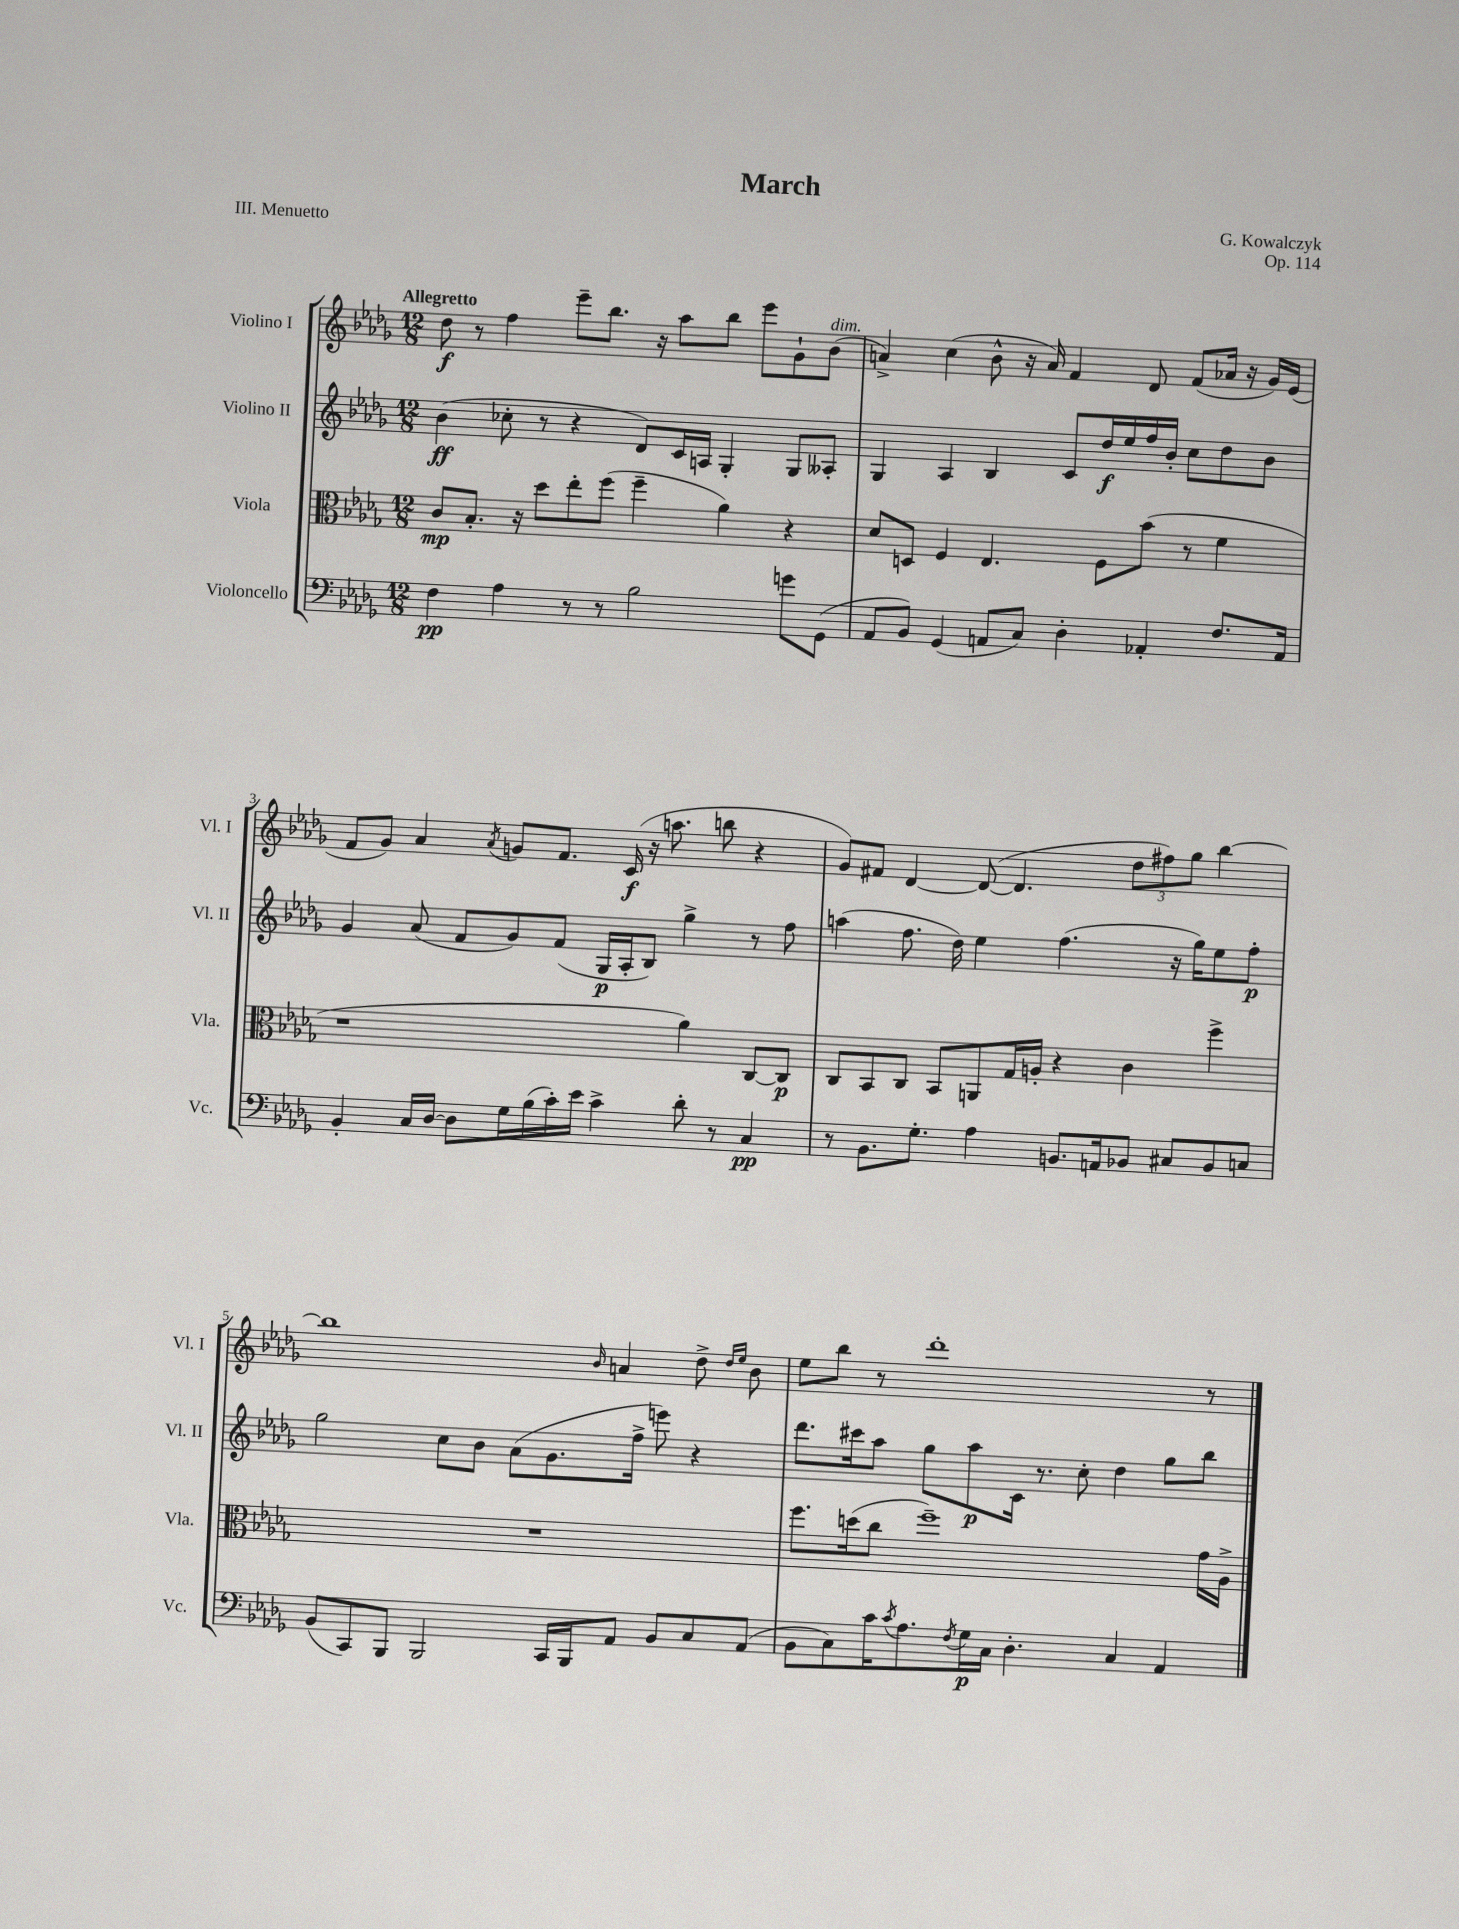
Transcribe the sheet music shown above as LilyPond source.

\header { title = "March" composer = "G. Kowalczyk" opus = "Op. 114" piece = "III. Menuetto" }
<<
\new StaffGroup <<
\new Staff = "s0" \with { instrumentName = "Violino I" shortInstrumentName = "Vl. I" } {
    \clef treble \key des \major \numericTimeSignature \time 12/8 \tempo "Allegretto"
    des''8\f r8 f''4 ees'''8-- bes''8. r16 aes''8 bes''8 ees'''8 ges'8-! bes'8^\markup { \italic "dim." }( |
    a'4->) c''4( bes'8-^ r16 a'16) f'4 des'8 f'8( aes'16 r16 ges'16) ees'16( |
    f'8 ges'8) aes'4 \acciaccatura { aes'8 } g'8 f'8. c'16\f( r16 a''8. b''8 r4 |
    ges'8) fis'8 des'4~ des'8~( des'4. \tuplet 3/2 { des''8 fis''8) ges''8 } bes''4~ |
    bes''1 \grace { bes'16 } a'4 des''8-> \grace { des''16 ees''16 } bes'8 |
    ees''8 bes''8 r8 des'''1-. r8 \bar "|." |
}
\new Staff = "s1" \with { instrumentName = "Violino II" shortInstrumentName = "Vl. II" } {
    \clef treble \key des \major \numericTimeSignature \time 12/8
    bes'4\ff( ces''8-. r8 r4 des'8) c'16 a16 ges4-. ges8 aeses8-. |
    ges4 aes4 bes4 c'8 des''16\f ees''16 f''16 bes'16-. c''8 des''8 bes'8 |
    ges'4 aes'8( f'8 ges'8) f'8( ges16\p aes16-. bes8) ges''4-> r8 f''8 |
    a''4( f''8. des''16) ees''4 f''4.( r16 ges''16) ees''8 f''8-.\p |
    ges''2 c''8 bes'8 aes'8( ges'8. f''16-> e'''8) r4 |
    des'''8. cis'''16 aes''8 ges''8 aes''8\p c'16 r8. c''8-. des''4 ges''8 bes''8 \bar "|." |
}
\new Staff = "s2" \with { instrumentName = "Viola" shortInstrumentName = "Vla." } {
    \clef alto \key des \major \numericTimeSignature \time 12/8
    c'8\mp bes8.-. r16 des''8 ees''8-. f''8( f''4-- aes'4) r4 |
    des'8 d8 f4 ees4. f8 bes'8( r8 f'4 |
    r1 aes'4) c8~ c8\p |
    c8 bes,8 c8 bes,8 a,8 ges16 a16-. r4 c'4 f''4-> |
    R1. |
    f''8. d''16( c''8 f''1--) ges'16 aes16-> \bar "|." |
}
\new Staff = "s3" \with { instrumentName = "Violoncello" shortInstrumentName = "Vc." } {
    \clef bass \key des \major \numericTimeSignature \time 12/8
    f4\pp aes4 r8 r8 bes2 g'8 ges,8( |
    aes,8 bes,8) ges,4( a,8 c8) des4-. aes,4-. f8. aes,16 |
    bes,4-. c16 des16~ des8 ges16 bes16( c'16-.) ees'16 c'4-> des'8-. r8 c4\pp |
    r8 bes,8. ges8.-. aes4 b,8. a,16 bes,8 cis8 bes,8 c8 |
    bes,8( c,8) bes,,8 bes,,2 c,16 bes,,16 aes,8 bes,8 c8 aes,8( |
    bes,8 c8) c'16 \acciaccatura { c'8 } aes8. \acciaccatura { f8 } ges16\p c16 des4.-. c4 aes,4 \bar "|." |
}
>>
>>
